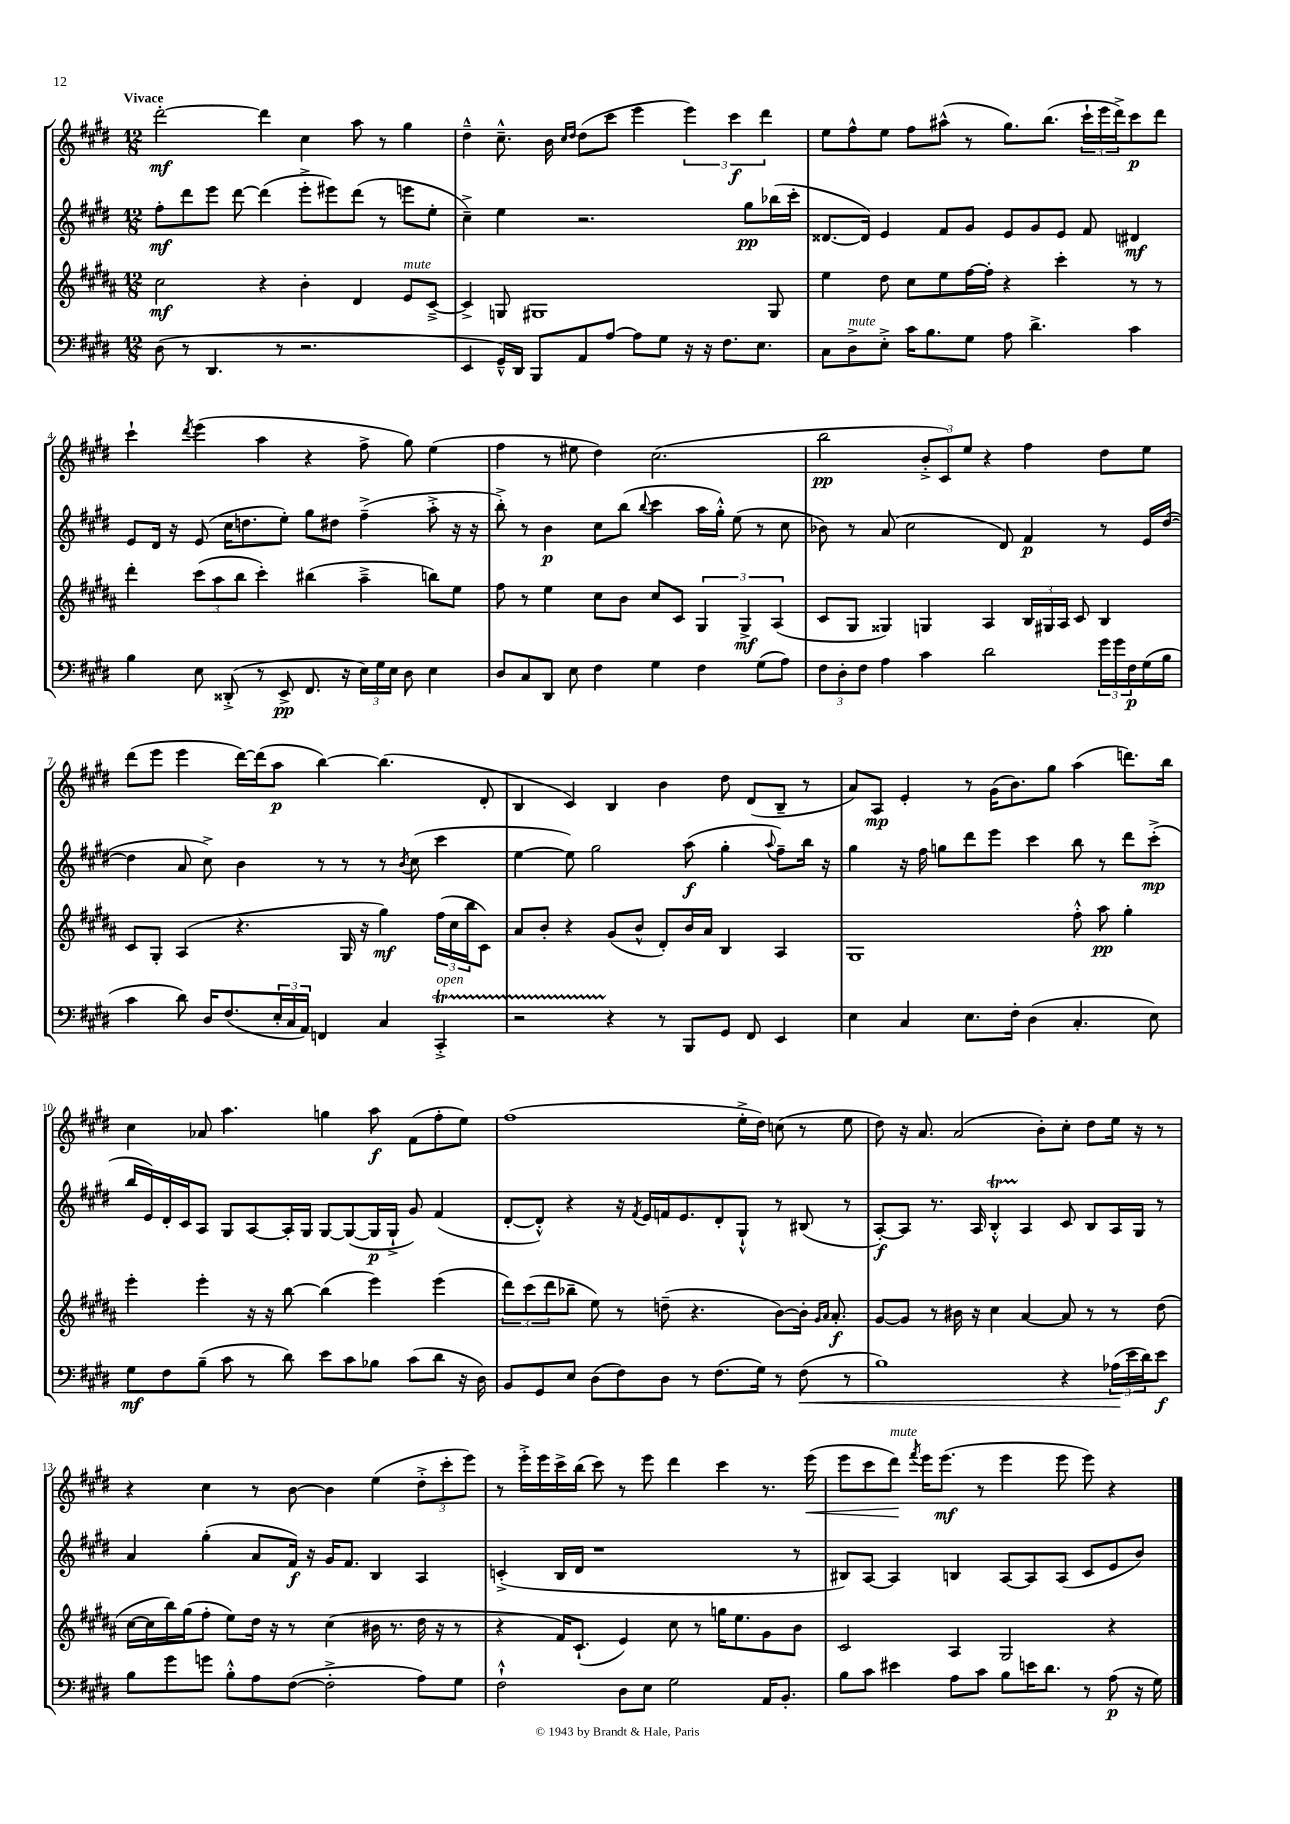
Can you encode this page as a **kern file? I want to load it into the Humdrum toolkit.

**kern	**dynam	**kern	**dynam	**kern	**dynam	**kern	**dynam
*part4	*part4	*part3	*part3	*part2	*part2	*part1	*part1
*staff4	*staff4	*staff3	*staff3	*staff2	*staff2	*staff1	*staff1
*clefF4	*	*clefG2	*	*clefG2	*	*clefG2	*
*k[f#c#g#d#]	*	*k[f#c#g#d#a#]	*	*k[f#c#g#d#]	*	*k[f#c#g#d#]	*
*M12/8	*	*M12/8	*	*M12/8	*	*M12/8	*
=1	=1	=1	=1	=1	=1	=1	=1
!	!	!	!	!	!	!LO:TX:a:B:t=Vivace	!
(8D#\	.	2cc#\	mf	8ff#'\L	mf	[2ddd#'\	mf
8r	.	.	.	8ddd#\	.	.	.
4.DD#/	.	.	.	8eee\J	.	.	.
.	.	.	.	[8ddd#\	.	.	.
.	.	4r	.	(4ddd#\]	.	4ddd#\]	.
8r	.	.	.	.	.	.	.
2.r	.	4b'\	.	8eee'^\L	.	4cc#\	.
.	.	.	.	8eee#X\)	.	.	.
.	.	4d#/	.	(8ddd#\J	.	8aa\	.
.	.	.	.	8r	.	8r	.
!	!	!LO:TX:a:i:t=mute	!	!	!	!	!
.	.	8e/L	.	8eeen\L	.	4gg#\	.
.	.	[8c#~^/J	.	8ee'\J	.	.	.
=2	=2	=2	=2	=2	=2	=2	=2
4EE/	.	4c#^/]	.	4cc#~^\)	.	4dd#~^^\	.
16GG#~^^/LL)	.	8Gn/	.	4ee\	.	8.cc#~^^\	.
16DD#/JJ	.	.	.	.	.	.	.
8BBB/L	.	1G#X	.	.	.	.	.
.	.	.	.	.	.	16b\	.
.	.	.	.	.	.	16qqcc#/LL	.
.	.	.	.	.	.	16qqdd#/JJ	.
8AA/	.	.	.	2.r	.	(8dd#\L	.
[8A/J	.	.	.	.	.	8ccc#\J	.
8A\L]	.	.	.	.	.	4eee\	.
8G#\J	.	.	.	.	.	.	.
16r	.	.	.	.	.	6eee\)	.
16r	.	.	.	.	.	.	.
8.F#\L	.	.	.	.	.	.	.
.	.	.	.	.	.	6ccc#\	f
.	.	.	.	8gg#\L	pp	.	.
8.E\J	.	.	.	.	.	.	.
.	.	.	.	.	.	6ddd#\	.
.	.	8G#/	.	(16bb-X\L	.	.	.
.	.	.	.	16ccc#'\JJ	.	.	.
=3	=3	=3	=3	=3	=3	=3	=3
8C#\L	.	4ee\	.	[8.d##X/L	.	8ee\L	.
!LO:TX:a:i:t=mute	!	!	!	!	!	!	!
8D#^\	.	.	.	.	.	8ff#^^\	.
.	.	.	.	16d##/Jk])	.	.	.
8E'^\J	.	8dd#\	.	4e/	.	8ee\J	.
16c#\KL	.	8cc#\L	.	.	.	8ff#\L	.
8.B\	.	.	.	.	.	.	.
.	.	8ee\	.	8f#/L	.	(8aa#X^^\J	.
8G#\J	.	[16ff#\L	.	8g#/J	.	8r	.
.	.	16ff#'\JJ]	.	.	.	.	.
8A\	.	4r	.	8e/L	.	8.gg#\L)	.
4.d#^\	.	.	.	8g#/	.	.	.
.	.	.	.	.	.	(8.bb\J	.
.	.	4ccc#'\	.	8e/J	.	.	.
.	.	.	.	8f#/	.	24ccc#`\LL	.
.	.	.	.	.	.	24eee\	.
.	.	.	.	.	.	24ddd#^\J)	.
4c#\	.	8r	.	4d#X/	mf	8ccc#\	p
.	.	8r	.	.	.	8ddd#\J	.
!!LO:LB:g=z
=4	=4	=4	=4	=4	=4	=4	=4
4B\	.	4ddd#'\	.	8e/L	.	4ccc#`\	.
.	.	.	.	16d#/Jk	.	.	.
.	.	.	.	16r	.	.	.
.	.	.	.	.	.	8qddd#/	.
8E\	.	(12ccc#\L	.	(8e/	.	(4eee\	.
.	.	12aa#\	.	.	.	.	.
(8DD##X'^/	.	.	.	16cc#\KL	.	.	.
.	.	12bb\J	.	.	.	.	.
.	.	.	.	8.ddn\	.	.	.
8r	.	4ccc#'\)	.	.	.	4aa\	.
8EE^/	pp	.	.	8ee'\J)	.	.	.
8.FF#/	.	(4bb#X\	.	8gg#\L	.	4r	.
.	.	.	.	8dd#X\J	.	.	.
16r	.	.	.	.	.	.	.
24E\LL)	.	4aa#~^\	.	(4ff#~^\	.	8ff#^\	.
24G#\	.	.	.	.	.	.	.
24E\JJ	.	.	.	.	.	.	.
8D#\	.	.	.	.	.	8gg#\)	.
4E\	.	8bbn\L)	.	8aa'^\	.	(4ee\	.
.	.	8ee\J	.	16r	.	.	.
.	.	.	.	16r	.	.	.
=5	=5	=5	=5	=5	=5	=5	=5
8D#/L	.	8ff#\	.	8bb'^\)	.	4ff#\	.
8C#/	.	8r	.	8r	.	.	.
8DD#/J	.	4ee\	.	4b\	p	8r	.
8E\	.	.	.	.	.	8ee#X\	.
4F#\	.	8cc#\L	.	8cc#\L	.	4dd#\)	.
.	.	8b\J	.	(8bb\J	.	.	.
.	.	.	.	8qqbb/	.	.	.
4G#\	.	8cc#/L	.	4ccc#\	.	(2.cc#\	.
.	.	8c#/J	.	.	.	.	.
4F#\	.	6G#/	.	16aa\LL	.	.	.
.	.	.	.	16gg#'^^\JJ)	.	.	.
.	.	.	.	(8ee\	.	.	.
.	.	6G#^/	mf	.	.	.	.
(8G#\L	.	.	.	8r	.	.	.
.	.	(6A#/	.	.	.	.	.
8A\J)	.	.	.	8cc#\	.	.	.
=6	=6	=6	=6	=6	=6	=6	=6
12F#\L	.	8c#/L	.	8b-X\)	.	2bb\	pp
12D#'\	.	.	.	.	.	.	.
.	.	8G#/J	.	8r	.	.	.
12F#\J	.	.	.	.	.	.	.
4A\	.	4G##X/)	.	(8a/	.	.	.
.	.	.	.	2cc#\	.	.	.
4c#\	.	4Gn/	.	.	.	12b'^/L	.
.	.	.	.	.	.	12c#/)	.
.	.	.	.	.	.	12ee/J	.
2d#\	.	4A#/	.	.	.	4r	.
.	.	.	.	8d#/)	.	.	.
.	.	24B/LL	.	4f#/	p	4ff#\	.
.	.	24G#X/	.	.	.	.	.
.	.	24A#/JJ	.	.	.	.	.
.	.	8c#/	.	.	.	.	.
24g#\LL	.	4B/	.	8r	.	8dd#\L	.
24g#\	.	.	.	.	.	.	.
24F#\	p	.	.	.	.	.	.
(16G#\	.	.	.	16e/LL	.	8ee\J	.
16B\JJ	.	.	.	([16dd#/JJ	.	.	.
!!LO:LB:g=z
=7	=7	=7	=7	=7	=7	=7	=7
4c#\	.	8c#/L	.	4dd#\]	.	(8ddd#\L	.
.	.	8G#'/J	.	.	.	8eee\J	.
8d#\)	.	(4A#/	.	8a/	.	4eee\	.
16D#/KL	.	.	.	8cc#^\)	.	.	.
(8.F#/	.	.	.	.	.	.	.
.	.	4.r	.	4b\	.	[16ddd#\LL)	.
.	.	.	.	.	.	(16ddd#\J]	.
24E'/L	.	.	.	.	.	8aa\J	p
24C#/	.	.	.	.	.	.	.
24AA/JJ)	.	.	.	.	.	.	.
4FFn/	.	.	.	8r	.	[4bb\)	.
.	.	16G#/	.	8r	.	.	.
.	.	16r	.	.	.	.	.
4C#/	.	4gg#\)	mf	8r	.	(4.bb\]	.
.	.	.	.	8qb/	.	.	.
.	.	.	.	(8cc#\	.	.	.
!LO:TX:a:i:t=open	!	!	!	!	!	!	!
4CC#T'^/	.	(24ff#\LL	.	4ccc#\	.	.	.
.	.	24cc#\	.	.	.	.	.
.	.	24bb\J	.	.	.	.	.
.	.	8c#\J)	.	.	.	8d#'/	.
=8	=8	=8	=8	=8	=8	=8	=8
2r	.	8a#/L	.	[4ee\	.	4B/	.
.	.	8b'/J	.	.	.	.	.
.	.	4r	.	8ee\])	.	4c#/)	.
.	.	.	.	2gg#\	.	.	.
4r	.	(8g#/L	.	.	.	4B/	.
.	.	8b^^/J	.	.	.	.	.
8r	.	8d#'/L)	.	.	.	4b\	.
8BBB/L	.	16b/L	.	(8aa\	f	.	.
.	.	16a#/JJ	.	.	.	.	.
8GG#/J	.	4B/	.	4gg#'\	.	8dd#\	.
8FF#/	.	.	.	.	.	(8d#/L	.
.	.	.	.	8qqaa/	.	.	.
4EE/	.	4A#/	.	8ff#~\L)	.	8B~/J	.
.	.	.	.	16bb\Jk	.	8r	.
.	.	.	.	16r	.	.	.
=9	=9	=9	=9	=9	=9	=9	=9
4E\	.	1G#	.	4gg#\	.	8a/L)	.
.	.	.	.	.	.	8A/J	mp
4C#/	.	.	.	16r	.	4e'/	.
.	.	.	.	16ff#\	.	.	.
.	.	.	.	8ggn\L	.	.	.
8.E\L	.	.	.	8ddd#\	.	8r	.
.	.	.	.	8eee\J	.	(16g#\KL	.
16F#'\Jk	.	.	.	.	.	8.b\)	.
(4D#\	.	.	.	4ccc#\	.	.	.
.	.	.	.	.	.	8gg#\J	.
4.C#'/	.	8ff#'^^\	.	8bb\	.	(4aa\	.
.	.	8aa#\	pp	8r	.	.	.
.	.	4gg#'\	.	8ddd#\L	.	8.dddn\L)	.
8E\)	.	.	.	(8ccc#'^\J	mp	.	.
.	.	.	.	.	.	16bb\Jk	.
!!LO:LB:g=z
=10	=10	=10	=10	=10	=10	=10	=10
8G#\L	mf	4eee'\	.	16bb/LL	.	4cc#\	.
.	.	.	.	16e/)	.	.	.
8F#\	.	.	.	16d#'/	.	.	.
.	.	.	.	16c#/J	.	.	.
(8B~\J	.	4eee'\	.	8A/J	.	8a-X/	.
8c#\	.	.	.	8G#/L	.	4.aa\	.
8r	.	16r	.	[8A/	.	.	.
.	.	16r	.	.	.	.	.
8d#\)	.	[8bb\	.	16A'/L]	.	.	.
.	.	.	.	16G#/JJ	.	.	.
8e\L	.	(4bb\]	.	[8G#/L	.	4ggn\	.
8c#\	.	.	.	(8G#/_	.	.	.
8B-X\J	.	4eee\)	.	16G#/L]	p	8aa\	f
.	.	.	.	16G#`^/JJ	.	.	.
(8c#\L	.	.	.	8g#/)	.	(8f#\L	.
8d#\J	.	(4eee\	.	(4f#/	.	8ff#'\	.
16r	.	.	.	.	.	8ee\J)	.
16D#\)	.	.	.	.	.	.	.
=11	=11	=11	=11	=11	=11	=11	=11
8BB/L	.	12ddd#\L)	.	[8d#'/L	.	(1ff#	.
.	.	(12ccc#\	.	.	.	.	.
8GG#/	.	.	.	8d#'^^/J])	.	.	.
.	.	12ddd#\	.	.	.	.	.
8E/J	.	8bb-X~\J	.	4r	.	.	.
(8D#\L	.	8ee\)	.	.	.	.	.
8F#\)	.	8r	.	16r	.	.	.
.	.	.	.	8qf#/	.	.	.
.	.	.	.	16e/LL	.	.	.
8D#\J	.	(8ddn~\	.	16fn/J	.	.	.
.	.	.	.	8.e/	.	.	.
8r	.	4.r	.	.	.	.	.
(8.F#\L	.	.	.	8d#'/	.	.	.
.	.	.	.	8G#`^^/J	.	16ee'^\LL	.
16G#\Jk)	.	.	.	.	.	16dd#\JJ)	.
8r	.	[8b\L)	.	8r	.	(8ccn\	.
!	!LO:HP:b	!	!	!	!	!	!
(8F#\	<	16b'\Jk]	.	(8B#X/	.	8r	.
.	.	16qqg#/LL	.	.	.	.	.
.	.	16qqa#/JJ	.	.	.	.	.
.	.	8.a#'/	f	.	.	.	.
8r	.	.	.	8r	.	8ee\	.
=12	=12	=12	=12	=12	=12	=12	=12
1B)	.	[8g#/L	.	[8A'/L)	f	8dd#\)	.
.	.	8g#/J]	.	8A/J]	.	16r	.
.	.	.	.	.	.	8.a/	.
.	.	8r	.	8.r	.	.	.
.	.	16b#X\	.	.	.	(2a/	.
.	.	16r	.	16A/	.	.	.
.	.	4cc#\	.	4BT'^^/	.	.	.
.	.	[4a#/	.	4A/	.	.	.
.	.	.	.	.	.	8b'\L)	.
4r	.	8a#/]	.	8c#/	.	8cc#'\J	.
.	.	8r	.	8B/L	.	8dd#\L	.
(24A-X\LL	.	8r	.	16A/L	.	16ee\Jk	.
24e\	[	.	.	.	.	.	.
.	.	.	.	16G#/JJ	.	16r	.
24d#\J)	.	.	.	.	.	.	.
8e\J	f	(8dd#\	.	8r	.	8r	.
!!LO:LB:g=z
=13	=13	=13	=13	=13	=13	=13	=13
8B\L	.	[16cc#\LL	.	4a/	.	4r	.
.	.	16cc#\]	.	.	.	.	.
8g#\	.	16bb\)	.	.	.	.	.
.	.	(16gg#\J	.	.	.	.	.
8gn\J	.	8ff#'\J	.	(4gg#'\	.	4cc#\	.
8B'^^\L	.	8ee\L)	.	.	.	.	.
8A\	.	16dd#\Jk	.	8a/L	.	8r	.
.	.	16r	.	.	.	.	.
([8F#\J	.	8r	.	16f#/Jk)	f	[8b\	.
.	.	.	.	16r	.	.	.
2F#'^\]	.	(4cc#\	.	16g#/KL	.	4b\]	.
.	.	.	.	8.f#/J	.	.	.
.	.	16b#X\	.	4B/	.	(4ee\	.
.	.	8.r	.	.	.	.	.
8A\L)	.	16dd#\	.	4A/	.	12dd#'^\L	.
.	.	16r	.	.	.	.	.
.	.	.	.	.	.	12ccc#'\	.
8G#\J	.	8r	.	.	.	.	.
.	.	.	.	.	.	12eee\J)	.
=14	=14	=14	=14	=14	=14	=14	=14
2F#`^^\	.	4r	.	(4cn'^/	.	8r	.
.	.	.	.	.	.	16eee'^\LL	.
.	.	.	.	.	.	16eee\	.
.	.	16f#/KL)	.	16B/LL	.	16ccc#^\	.
.	.	(8.c#`/J	.	16d#/JJ	.	(16bb\JJ	.
.	.	.	.	1r	.	8ccc#\)	.
8D#\L	.	4e/)	.	.	.	8r	.
8E\J	.	.	.	.	.	8eee\	.
2G#\	.	8cc#\	.	.	.	4ddd#\	.
.	.	8r	.	.	.	.	.
.	.	16ggn\KL	.	.	.	4ccc#\	.
.	.	8.ee\	.	.	.	.	.
16AA/KL	.	8g#\	.	.	.	8.r	.
8.BB'/J	.	.	.	.	.	.	.
.	.	8b\J	.	8r	.	.	.
!	!	!	!	!	!	!	!LO:HP:b
.	.	.	.	.	.	(16eee\	<
=15	=15	=15	=15	=15	=15	=15	=15
8B\L	.	2c#/	.	8B#X/L)	.	8eee\L	.
8c#\J	.	.	.	[8A/J	.	8ccc#\	.
!	!	!	!	!	!	!LO:TX:a:i:t=mute	!
4e#X\	.	.	.	4A/]	.	8ddd#\J)	.
.	.	.	.	.	.	8qfff#/	.
.	.	.	.	.	.	16eee\KL	[
.	.	.	.	.	.	(8.eee\J	mf
8A\L	.	4A#/	.	4Bn/	.	.	.
8c#\J	.	.	.	.	.	8r	.
8B\L	.	2G#/	.	[8A/L	.	4eee\	.
16en\K	.	.	.	8A/]	.	.	.
8.d#\J	.	.	.	.	.	.	.
.	.	.	.	(8A/J	.	8eee\	.
8r	.	.	.	8c#/L	.	8eee\)	.
(8A\	p	4r	.	8e/	.	4r	.
16r	.	.	.	8b/J)	.	.	.
16G#\)	.	.	.	.	.	.	.
==	==	==	==	==	==	==	==
*-	*-	*-	*-	*-	*-	*-	*-
